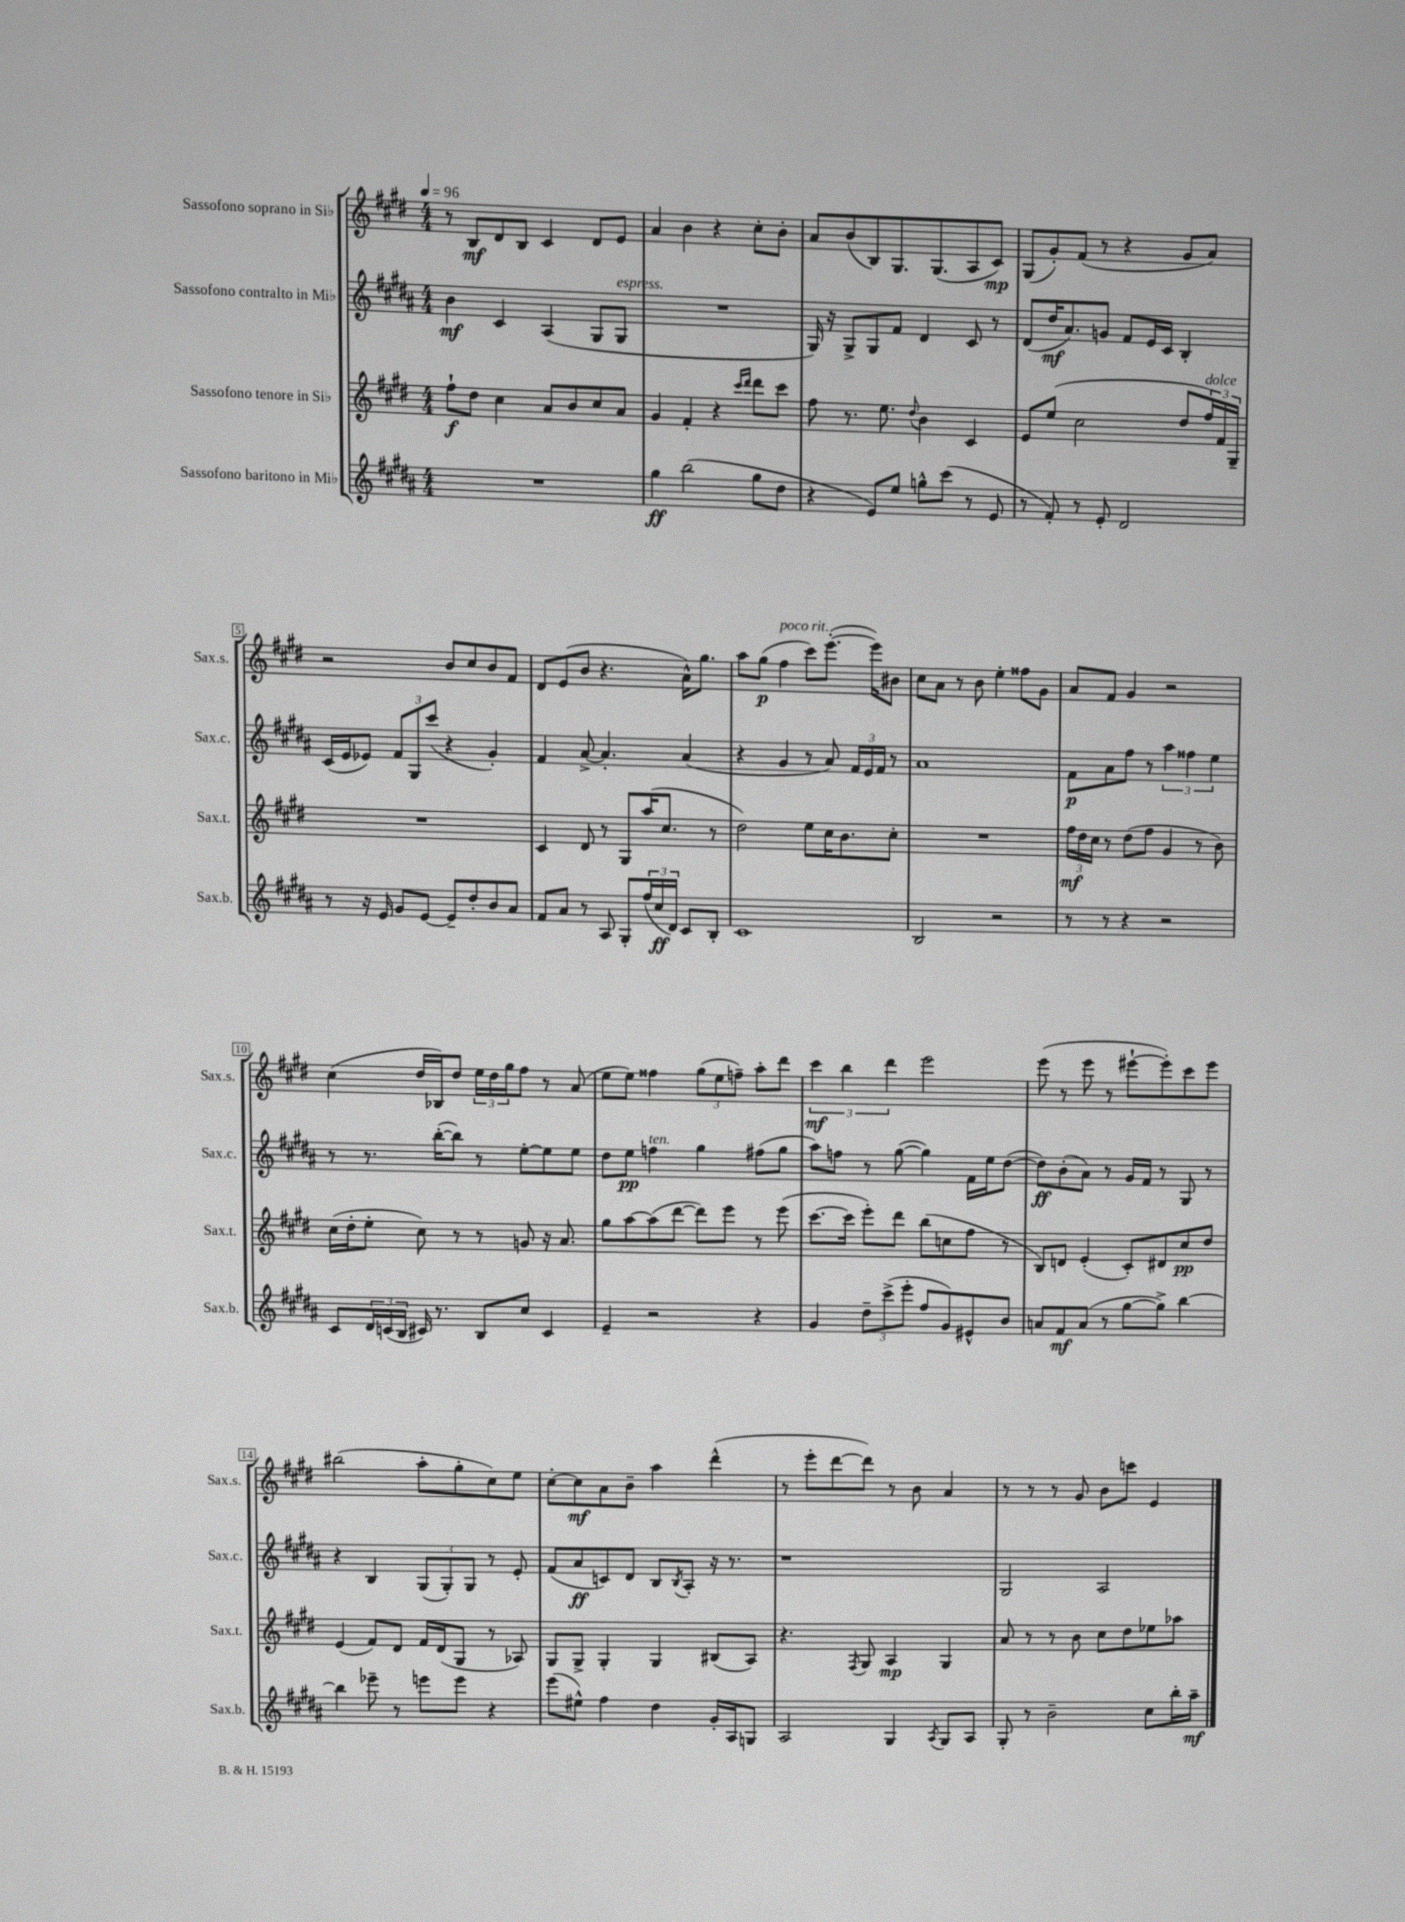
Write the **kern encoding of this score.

**kern	**kern	**kern	**kern
*staff4	*staff3	*staff2	*staff1
*clefG2	*clefG2	*clefG2	*clefG2
*k[f#c#g#d#a#]	*k[f#c#g#d#]	*k[f#c#g#d#a#]	*k[f#c#g#d#]
*M4/4	*M4/4	*M4/4	*M4/4
*MM96	*MM96	*MM96	*MM96
1r	8ff#`\L	4b\	8r
.	8dd#\J	.	8B/L
.	4cc#\	4c#/	8d#/
.	.	.	8B/J
.	8a/L	(4A#/	4c#/
.	8b/	.	.
.	8cc#/	8G#/L	8d#/L
.	8a/J	8G#/J	8e/J
=	=	=	=
4gg#\	4g#/	1r	4a/
(2bb\	4f#'/	.	4b\
.	4r	.	4r
.	16qqccc#/LL	.	.
.	16qqddd#/JJ	.	.
8gg#\L	8ddd#\L	.	8cc#'\L
8dd#\J	8ccc#\J	.	8b'\J
=	=	=	=
4r	8ff#\	16G#/)	8a/L
.	.	16r	.
.	8.r	8G#^/L	(8b/
8e/L)	.	8G#/	8B/)
.	8.ee\	.	.
8ee/J	.	8f#/J	8.G#/
.	8qqdd#/	.	.
8gg^^\L	4b\	4d#/	.
.	.	.	(8.G#/
(8ccc#\J	.	.	.
8r	4c#/	8c#/	8A/
8e/	.	8r	8c#/J)
=	=	=	=
8r	8e/L	(8d#/L	(8G#/L
8f#'/)	(8ee/J	16dd#/K	8g#'/)
.	.	8.a#/)	.
8r	2cc#\	.	(8f#/J
8e'/	.	8g/J	8r
2d#/	.	8f#/L	4r
.	.	16e/L	.
.	.	16c#/JJ	.
.	8dd#/L	4B'/	8g#/L
.	24ff#/L)	.	8a/J)
.	24f#/	.	.
.	24G#~/JJ	.	.
=	=	=	=
8r	1r	(16c#/LL	2r
.	.	16e/J	.
16r	.	8e-/J)	.
16e/	.	.	.
8g#/L	.	12f#/L	.
.	.	12G#/	.
[8e/J	.	.	.
.	.	(12ccc#/J	.
8e~/]L	.	4r	8b/L
8dd#'/	.	.	8cc#/
8b/	.	4g#'/)	8b/
8a#/J	.	.	8f#/J
=	=	=	=
8f#/L	4c#/	4f#/	8d#/L
8a#/J	.	.	(8e/
8r	8d#/	[8a#^/	8b/J
8A#/	8r	4.a#'/]	4.r
8G#'/L	8G#/L	.	.
(24ff#/L	(16aa/K	.	.
24cc#/	.	.	.
.	8.cc#/J	.	.
24d#/JJ)	.	.	.
8c#/L	.	(4a#/	16a^^\LK)
.	.	.	8.gg#\J
8B'/J	8r	.	.
=	=	=	=
1c#	2dd#\)	4r	8aa\L
.	.	.	(8gg#\J
.	.	4g#/	4ff#\
.	8ee\L	8r	8ccc#\L)
.	16cc#\K	8a#/)	([8.eee'\J
.	8.b\	.	.
.	.	24f#/LL	.
.	.	24e/	.
.	.	.	16eee\]LK)
.	.	24f#/JJ	.
.	8cc#'\J	8r	8b#\J
=	=	=	=
2B/	1r	1a#	8cc#\L
.	.	.	8a\J
.	.	.	8r
.	.	.	8b\
2r	.	.	4ee'\
.	.	.	8ff##\L
.	.	.	8g#\J
=	=	=	=
8r	24ff#\LL	8f#\L	8a/L
.	24dd#\	.	.
.	24cc#\JJ	.	.
8r	8r	8a#\	8f#/J
4r	(8dd#\L	8ff#\J	4g#/
.	8ff#\J	8r	.
2r	4g#/	6aa#\	2r
.	.	6ff##\	.
.	8r	.	.
.	.	6ee\	.
.	8b\)	.	.
=	=	=	=
8c#/L	(16cc#\LL	8r	(4cc#\
.	16dd#'\J	.	.
24d#/L	8ee'\J	8.r	.
(24c/	.	.	.
24B/JJ	.	.	.
16c#/)	8cc#\)	.	16dd#/LL
8.r	.	([16bb'\LK	16B-/J)
.	8r	8bb\]J)	8dd#/J
8B/L	8r	8r	24ee\LL
.	.	.	24dd#\
.	.	.	24gg#\J
8cc#/J	8g/	[8ee'\L	8ff#\J
4c#/	16r	8ee\]	8r
.	8.a/	.	.
.	.	8ee\J	(8a/
=	=	=	=
4e~/	8gg#\L	8dd#\L	8ee\L
.	[8aa\	8ee\J	8ee\J)
2r	(8aa\]	4ff\	4ff##\
.	[8ddd#\J	.	.
.	8ddd#\]L)	4gg#\	(12gg#\L
.	.	.	12ee\
.	8eee\J	.	.
.	.	.	12ff~\J)
4r	8r	(8ff#\L	8aa'\L
.	(8eee\	8gg#\J	8ddd#\J
=	=	=	=
4g#/	[8.ccc#\L	8aa#\L)	6ccc#\
.	.	8ff\J	.
.	.	.	6bb\
.	16ccc#\]Jk	.	.
12dd#~\L	8eee'\L)	8r	.
(12ccc#^\	.	.	6ddd#\
.	8ddd#\J	([8gg#\	.
12eee'\J	.	.	.
8ff#/L	(8bb\L	4gg#\])	2eee\
8g#/)	8cc\	.	.
8e#^^/	8ff#\J	16f#\LL	.
.	.	16ee\J	.
8b/J	8r	([8dd#\J	.
=	=	=	=
8a/L	8B/L)	8dd#\]L)	(8eee\
8f#/	8d/J	(8b'\	8r
(8a/J	(4e'/	8a#\J)	8eee\
8r	.	8r	8r
[8gg#\L	8c#'/L)	16g#/LL	[8eee#`\L
.	.	16f#/JJ	.
8gg#^\]J)	8d#/	8r	8eee#'\])
[4bb\	8cc#/	8G#/	8ccc#\
.	8dd#/J	8r	8eee#\J
=	=	=	=
4bb\]	(4e/	4r	(2bb#\
8eee-~\	8f#/L)	4B/	.
8r	8d#/J	.	.
8eee\L	16f#/LL	(12G#/L	8aa'\L
.	(16d#/J	.	.
.	.	12G#'/)	.
8eee\J	8G#/J	.	8gg#'\
.	.	12G#/J	.
4r	8r	8r	8cc#\)
.	8A-/)	8e'/	8ee\J
=	=	=	=
(8eee\L	8G#/L	(8f#/L	[8cc#'\L
8ee#^^\J)	8G#^/J	8a#/	8cc#\]
4ff#\	4G#'/	8c/)	8a\
.	.	8d#/J	8b~\J
4dd#\	4G#/	8B/L	4aa\
.	.	8qB/	.
.	.	8A#'/J	.
16g#'/LL	(8B#/L	16r	(4ddd#^^\
16A#/J	.	8.r	.
8G/J	8A/J)	.	.
=	=	=	=
2A#/	4.r	1r	8r
.	.	.	8eee'\L
.	.	.	[8ddd#\
.	8qF#/	.	.
.	8G#/	.	8ddd#\]J)
4G#/	4A/	.	8r
.	.	.	8b\
8qA#/	.	.	.
8G#/L	4G#/	.	4a/
8A#/J	.	.	.
=	=	=	=
8G#'/	8a/	2G#/	8r
8r	8r	.	8r
2b~\	8r	.	8r
.	8b\	.	8g#/
.	8cc#\L	2A#/	8b\L
.	8dd#\	.	8ccc\J
8cc#\L	8ee-\	.	4e/
16bb'\L	8aa-\J	.	.
16aa#~\JJ	.	.	.
==	==	==	==
*-	*-	*-	*-
